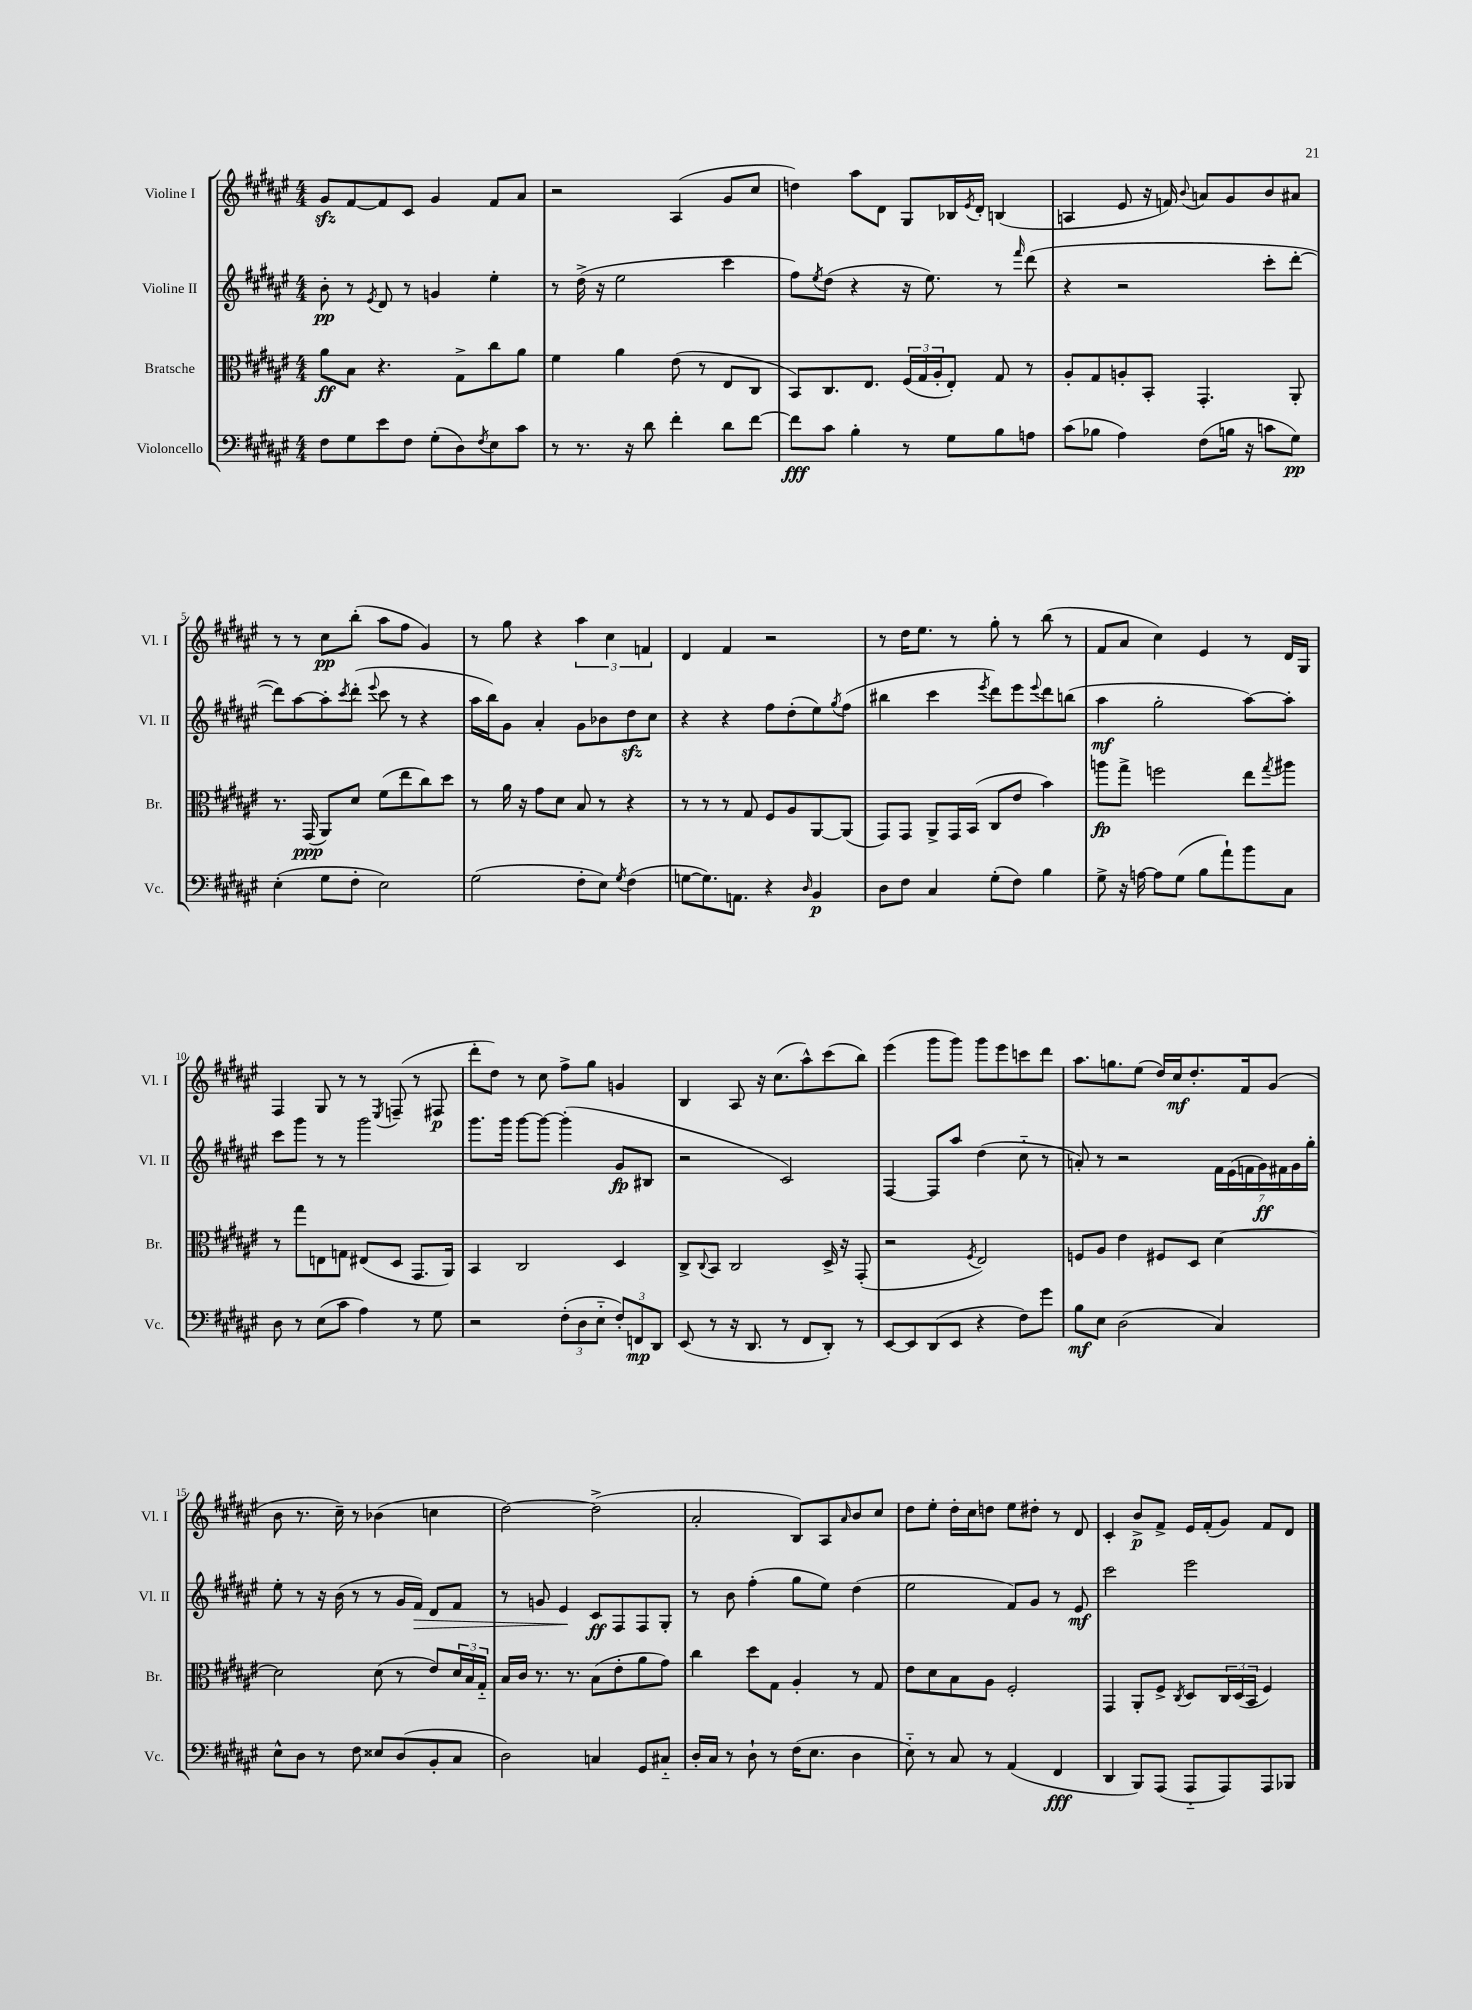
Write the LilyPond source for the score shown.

<<
\new StaffGroup <<
\new Staff = "s0" \with { instrumentName = "Violine I" shortInstrumentName = "Vl. I" } {
    \clef treble \key fis \major \numericTimeSignature \time 4/4
    gis'8\sfz fis'8~ fis'8 cis'8 gis'4 fis'8 ais'8 |
    r2 ais4( gis'8 cis''8 |
    d''4) ais''8 dis'8 gis8 bes16 \acciaccatura { eis'8 } dis'16-. b4( |
    a4 eis'8 r16 f'16) \appoggiatura { b'8 } a'8 gis'8 b'8 ais'8 |
    r8 r8 cis''8\pp b''8-.( ais''8 fis''8 gis'4) |
    r8 gis''8 r4 \tuplet 3/2 { ais''4 cis''4 f'4 } |
    dis'4 fis'4 r2 |
    r8 dis''16 eis''8. r8 gis''8-. r8 b''8( r8 |
    fis'8 ais'8 cis''4) eis'4 r8 dis'16 gis16 |
    fis4 gis8 r8 r8 \acciaccatura { eis8 } f8--( r8 fis8\p |
    dis'''8-. dis''8) r8 cis''8 fis''8-> gis''8 g'4 |
    b4 ais8 r16 cis''8.( ais''8-^) cis'''8( b''8) |
    eis'''4( gis'''8 gis'''8) gis'''8 eis'''8 c'''8 dis'''8 |
    ais''8. g''8. eis''8( dis''16) cis''16\mf dis''8.-. fis'16 gis'8( |
    b'8 r8. cis''16--) r8 bes'4( c''4 |
    dis''2~) dis''2->( |
    ais'2-. b8) ais8 \grace { ais'16 } b'8 cis''8 |
    dis''8 eis''8-. dis''16-. cis''16 d''8 eis''8 dis''8-. r8 dis'8 |
    cis'4-. b'8->\p fis'8-> eis'16 fis'16-.( gis'8) fis'8 dis'8 \bar "|." |
}
\new Staff = "s1" \with { instrumentName = "Violine II" shortInstrumentName = "Vl. II" } {
    \clef treble \key fis \major \numericTimeSignature \time 4/4
    b'8-.\pp r8 \acciaccatura { eis'8 } dis'8 r8 g'4 eis''4-. |
    r8 dis''16->( r16 eis''2 cis'''4 |
    fis''8) \acciaccatura { eis''8 } dis''8( r4 r16 eis''8.) r8 \grace { fis'''16 } dis'''8( |
    r4 r2 cis'''8-. dis'''8~-. |
    dis'''8) ais''8~ ais''8-. \acciaccatura { cis'''8 } dis'''8-.( \appoggiatura { eis'''8 } cis'''8 r8 r4 |
    ais''16 b''16) gis'8 ais'4-. gis'8 bes'8 dis''8\sfz cis''8 |
    r4 r4 fis''8 dis''8-.( eis''8) \acciaccatura { gis''8 } fis''8( |
    bis''4 cis'''4 \acciaccatura { eis'''8 } dis'''8) eis'''8 \appoggiatura { eis'''8 } dis'''8 b''8( |
    ais''4\mf gis''2-. ais''8~) ais''8-. |
    cis'''8 gis'''8 r8 r8 gis'''2 |
    gis'''8. gis'''16 gis'''8~ gis'''8~ gis'''4-.( gis'8\fp bis8 |
    r2 cis'2) |
    fis4~ fis8 ais''8 dis''4( cis''8-_ r8 |
    a'8-.) r8 r2 \tuplet 7/4 { fis'16 eis'16( f'16 gis'16\ff) fis'16 gis'16 gis''16-. } |
    eis''8-. r8 r16 b'16( r8 r8 gis'16 fis'16\>) dis'8 fis'8 |
    r8 g'8 eis'4\! cis'8\ff fis8 fis8 gis8-. |
    r8 b'8 fis''4-.( gis''8 eis''8) dis''4( |
    eis''2 fis'8) gis'8 r8 eis'8\mf |
    cis'''2 eis'''2 \bar "|." |
}
\new Staff = "s2" \with { instrumentName = "Bratsche" shortInstrumentName = "Br." } {
    \clef alto \key fis \major \numericTimeSignature \time 4/4
    ais'8\ff b8 r4. gis8-> cis''8 ais'8 |
    fis'4 ais'4 eis'8( r8 eis8 cis8 |
    b,8) cis8. eis8. \tuplet 3/2 { fis16( gis16 ais16-. } eis8-.) gis8 r8 |
    ais8-. gis8 a8-. b,8-. gis,4.-. ais,8-. |
    r8. gis,16\ppp( ais,8) dis'8 fis'8( eis''8 cis''8) dis''8 |
    r8 ais'16 r16 gis'8 dis'8 b8 r8 r4 |
    r8 r8 r8 gis8 fis8 ais8 ais,8~ ais,8( |
    gis,8) gis,8 ais,8-> gis,16 b,16( cis8 eis'8 b'4) |
    a''8\fp gis''8-> f''2 eis''8 \acciaccatura { gis''8 } ais''8 |
    r8 gis''8 e8 g8 eis8( dis8 gis,8. ais,16) |
    b,4 cis2 dis4 |
    cis8-> \appoggiatura { cis8 } b,8 cis2 dis16-> r16 gis,8-.( |
    r2 \acciaccatura { fis8 } eis2) |
    f8 ais8 eis'4 fis8 dis8 dis'4~ |
    dis'2 dis'8( r8 eis'8) \tuplet 3/2 { dis'16 b16 gis16-_ } |
    b16 cis'16 r8. r8. b8( eis'8-. ais'8 gis'8) |
    cis''4 dis''8 gis8 ais4-. r8 gis8 |
    eis'8 dis'8 b8 ais8 fis2-. |
    gis,4 ais,8-. fis8-> \acciaccatura { cis8 } dis8 \tuplet 3/2 { cis16 dis16( b,16 } fis4) \bar "|." |
}
\new Staff = "s3" \with { instrumentName = "Violoncello" shortInstrumentName = "Vc." } {
    \clef bass \key fis \major \numericTimeSignature \time 4/4
    fis8 gis8 eis'8 fis8 gis8-.( dis8) \acciaccatura { fis8 } eis8 cis'8 |
    r8 r8. r16 dis'8 fis'4-. dis'8 fis'8~ |
    fis'8\fff cis'8 b4-. r8 gis8 b8 a8 |
    cis'8( bes8 ais4) fis8( b16 r16 c'8 gis8\pp) |
    eis4-.( gis8 fis8-. eis2) |
    gis2( fis8-. eis8) \acciaccatura { gis8 } fis4( |
    g8~ g8.) a,8. r4 \grace { dis16 } b,4\p |
    dis8 fis8 cis4 gis8-.( fis8) b4 |
    gis8-> r16 a16~ a8 gis8( b8 ais'8-!) b'8 cis8 |
    dis8 r8 eis8( cis'8 ais4) r8 gis8 |
    r2 \tuplet 3/2 { fis8-.( dis8 eis8-_ } \tuplet 3/2 { fis8-.) f,8\mp dis,8 } |
    eis,8( r8 r16 dis,8. r8 fis,8 dis,8-.) r8 |
    eis,8~ eis,8 dis,8( eis,8 r4 fis8) gis'8 |
    b8\mf eis8 dis2( cis4) |
    eis8-^ dis8 r8 fis8 eisis8 dis8( b,8-. cis8 |
    dis2) c4 gis,8 cis8-_ |
    dis16-. cis16 r8 dis8-! r8 fis16( eis8. dis4 |
    eis8-_) r8 cis8 r8 ais,4( fis,4\fff |
    dis,4 b,,8) ais,,8( ais,,8-_ ais,,8) ais,,8 bes,,8 \bar "|." |
}
>>
>>
